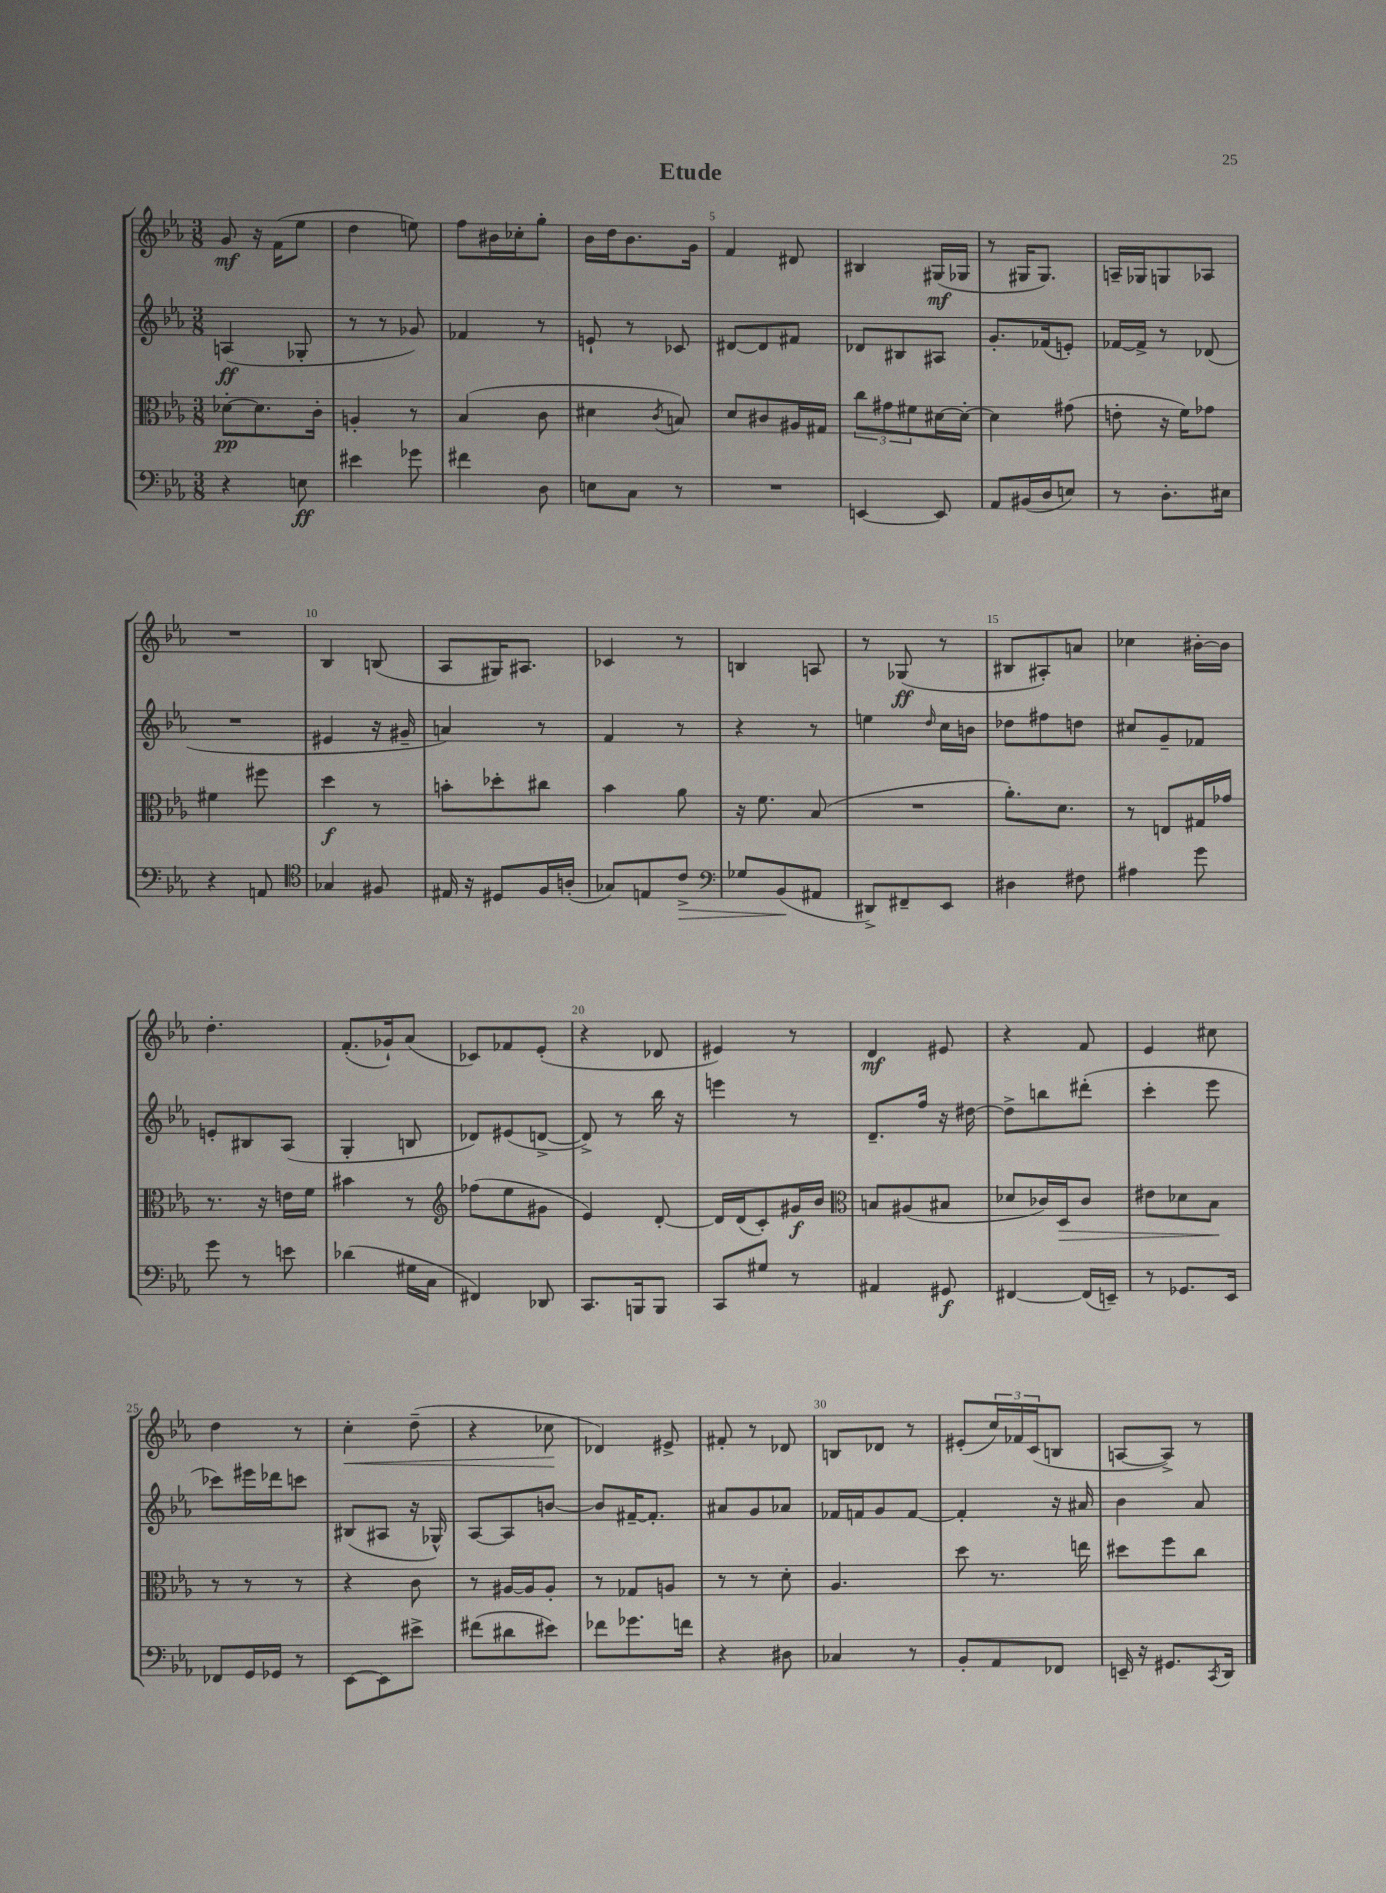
\header { title = "Etude" }
<<
\new StaffGroup <<
\new Staff = "s0" {
    \clef treble \key ees \major \numericTimeSignature \time 3/8
    g'8\mf r16 f'16( ees''8 |
    d''4 e''8) |
    f''8 bis'16 ces''16-. g''8-. |
    bes'16 d''16 bes'8. g'16 |
    f'4 dis'8 |
    bis4 gis16\mf( ges16 |
    r8 gis16 gis8.) |
    a16-- ges16 g8 aes8 |
    R4. |
    bes4 b8( |
    aes8 gis16) ais8. |
    ces'4 r8 |
    b4 a8 |
    r8 ges8\ff( r8 |
    bis8 ais8-.) a'8 |
    ces''4 bis'16~-. bis'16 |
    d''4.-. |
    f'8.-.( ges'16-!) aes'8( |
    ces'8) fes'8 ees'8-.( |
    r4 des'8 |
    eis'4) r8 |
    d'4\mf eis'8 |
    r4 f'8 |
    ees'4 cis''8 |
    d''4 r8 |
    c''4-.\< d''8--( |
    r4 ces''8\! |
    des'4) eis'8-> |
    fis'8-. r8 des'8 |
    b8 des'8 r8 |
    eis'8-.( \tuplet 3/2 { c''16) fes'16 c'16( } b8 |
    a8~ a8->) r8 \bar "|." |
}
\new Staff = "s1" {
    \clef treble \key ees \major \numericTimeSignature \time 3/8
    a4\ff( ges8-. |
    r8 r8 ges'8) |
    fes'4 r8 |
    e'8-! r8 ces'8 |
    dis'8~ dis'8 fis'8 |
    des'8 bis8 ais8 |
    g'8.-. fes'16( e'8-.) |
    fes'16~ fes'16-> r8 des'8( |
    R4. |
    eis'4 r16 gis'16-- |
    a'4) r8 |
    f'4 r8 |
    r4 r8 |
    e''4 \grace { d''16 } c''16 b'16 |
    des''8 fis''8 d''8 |
    cis''8 g'8-- fes'8 |
    e'8-. bis8 aes8( |
    g4-. b8 |
    des'8) eis'8( d'8~-> |
    d'8->) r8 bes''16 r16 |
    e'''4 r8 |
    d'8.-- f''16 r16 dis''16~ |
    dis''8-> b''8 dis'''8-.( |
    c'''4-. ees'''8 |
    ces'''8) eis'''16 des'''16 c'''8 |
    bis8( ais8 r16 ges16-^) |
    aes8~ aes8 b'8~ |
    b'8 fis'16~-- fis'8.-. |
    ais'8 g'8 aes'8 |
    fes'16 f'16 g'8 f'8~ |
    f'4-. r16 ais'16 |
    bes'4 aes'8 \bar "|." |
}
\new Staff = "s2" {
    \clef alto \key ees \major \numericTimeSignature \time 3/8
    des'8~-.\pp des'8. c'16-. |
    a4-. r8 |
    bes4( c'8 |
    dis'4 \acciaccatura { c'8 } b8) |
    d'8 cis'8 ais16 gis16 |
    \tuplet 3/2 { c''8 gis'8 fis'8 } dis'16~ dis'16~-. |
    dis'4 gis'8( |
    e'8-. r16 f'16) ges'8 |
    fis'4 fis''8 |
    d''4\f r8 |
    b'8-. des''8-. cis''8 |
    bes'4 aes'8 |
    r16 f'8. bes8( |
    R4. |
    aes'8.-.) d'8. |
    r8 e8 gis16 ges'16 |
    r8. r16 e'16 f'16 |
    bis'4 r8 |
    \clef treble fes''8( ees''8 gis'8 |
    ees'4) d'8~-. |
    d'16 d'16( c'8-.) gis'16\f bes'16 |
    \clef alto b8 ais8( bis8 |
    des'8 ces'16) d16\> ces'8 |
    eis'8 des'8 bes8\! |
    r8 r8 r8 |
    r4 c'8 |
    r8 ais16~ ais16 ais8-. |
    r8 ges8 a8 |
    r8 r8 d'8-. |
    aes4. |
    d''8 r8. e''16 |
    dis''8 f''8 c''8 \bar "|." |
}
\new Staff = "s3" {
    \clef bass \key ees \major \numericTimeSignature \time 3/8
    r4 e8\ff |
    eis'4 ges'8 |
    fis'4 d8 |
    e8 c8 r8 |
    R4. |
    e,4~ e,8 |
    aes,8 bis,16( d16 e8) |
    r8 d8.-. eis16 |
    r4 a,8 |
    \clef tenor ges4 fis8 |
    eis16 r16 dis8 f16 a16-.( |
    ges8) e8 c'8->\> |
    \clef bass ges8 bes,8\!( ais,8 |
    dis,8->) fis,8-- ees,8 |
    dis4 fis8 |
    ais4 g'8 |
    g'8 r8 e'8 |
    des'4( gis16 c16 |
    fis,4) des,8 |
    c,8. b,,16 b,,8 |
    c,8 gis8 r8 |
    ais,4 gis,8\f |
    fis,4~ fis,16( e,16--) |
    r8 ges,8. ees,16 |
    fes,8 g,16 ges,16 r8 |
    ees,8~ ees,8 eis'8-> |
    fis'8( dis'8 eis'8) |
    fes'8 ges'8. f'16 |
    r4 dis8 |
    ces4 r8 |
    bes,8-. aes,8 fes,8 |
    e,16-- r16 gis,8. \acciaccatura { c,8 } d,16 \bar "|." |
}
>>
>>
\layout { \context { \Score \override BarNumber.break-visibility = ##(#f #t #t) barNumberVisibility = #(every-nth-bar-number-visible 5) } }
